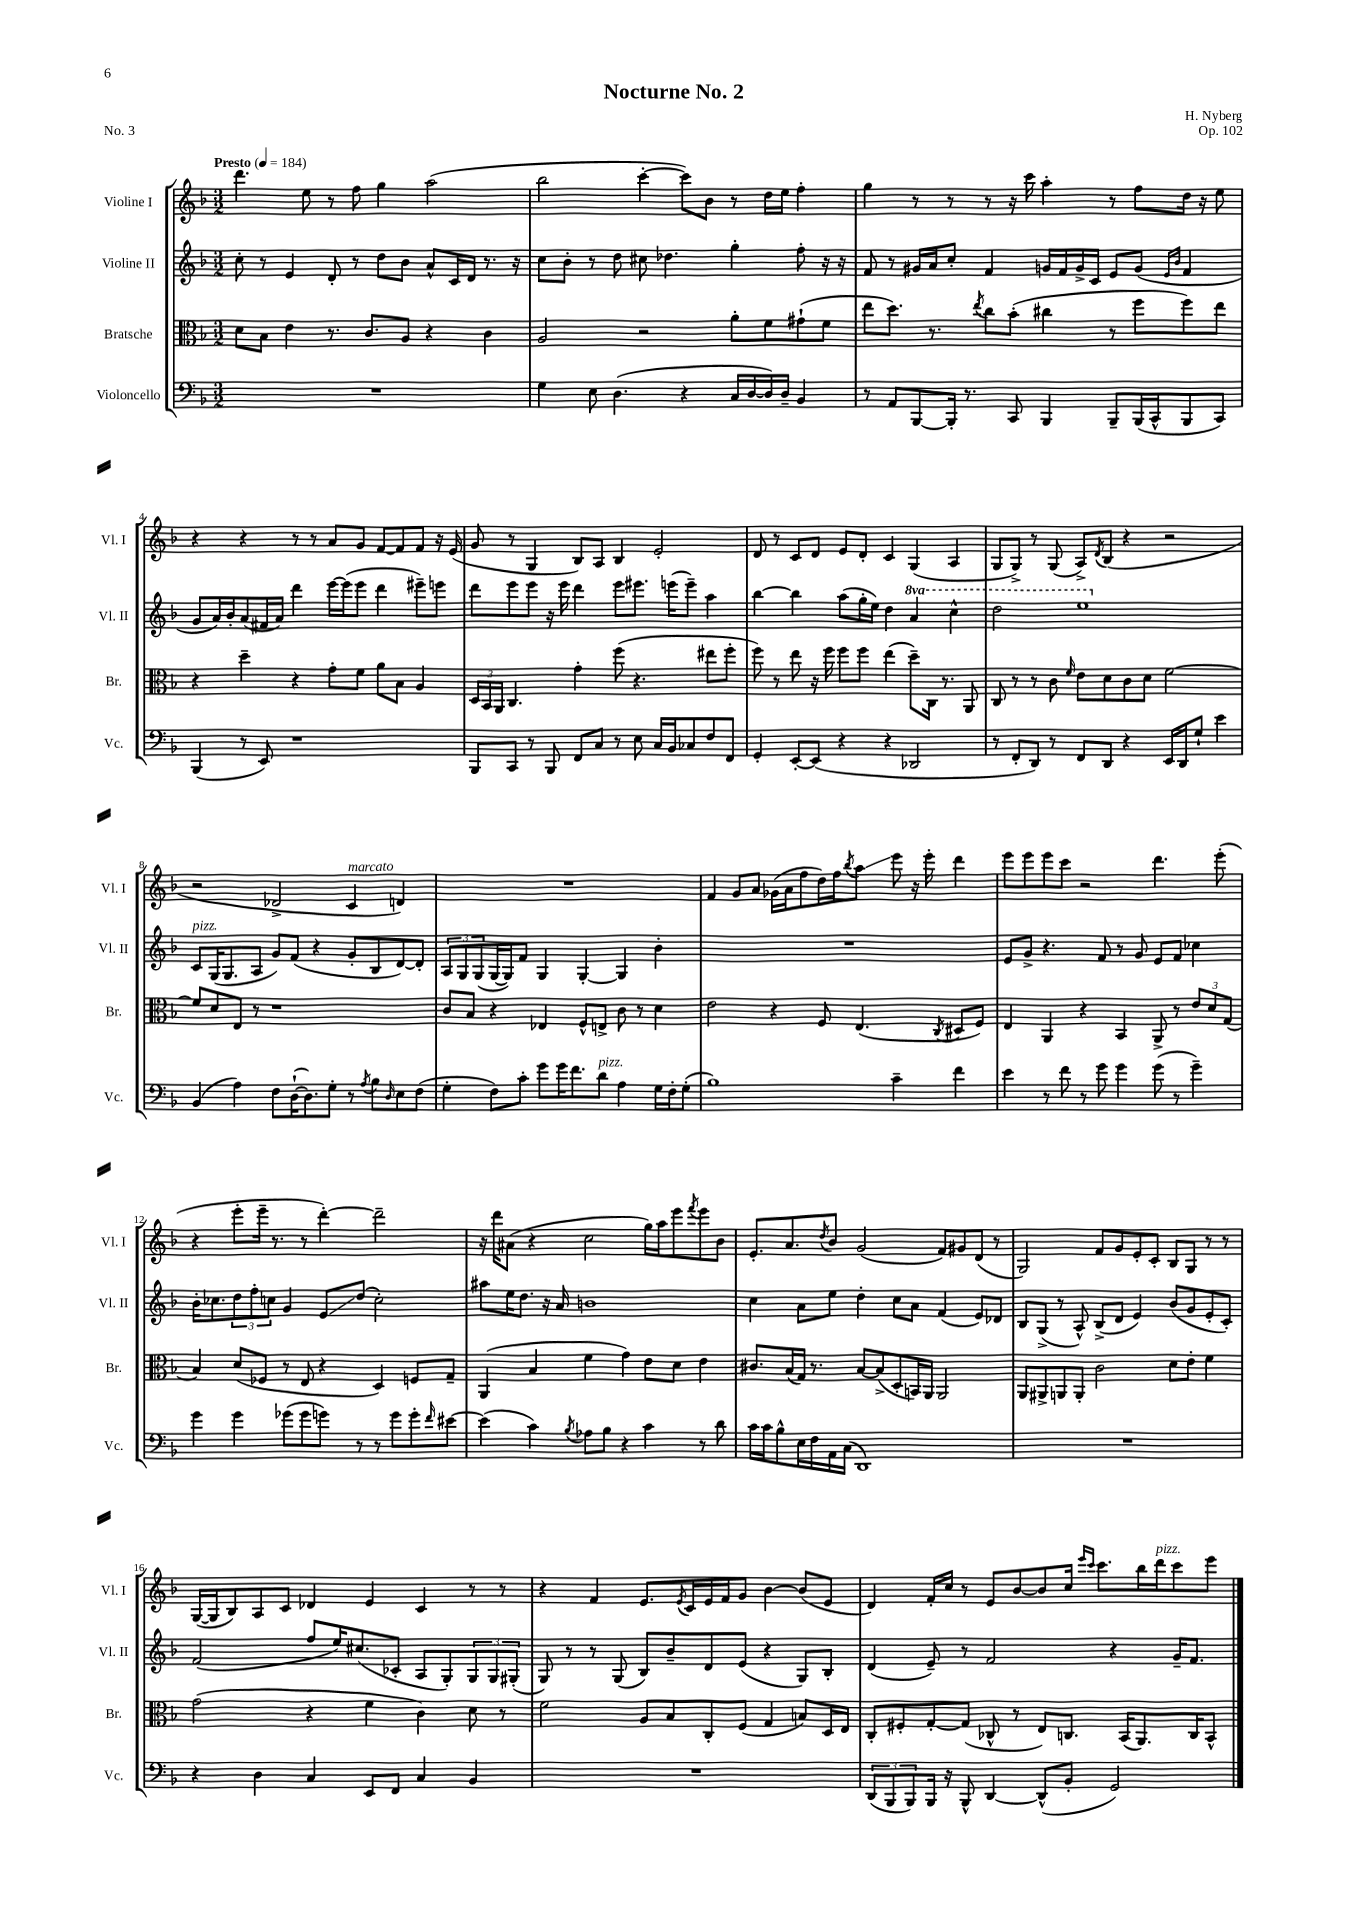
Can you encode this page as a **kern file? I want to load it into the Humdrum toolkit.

**kern	**kern	**kern	**kern
*staff4	*staff3	*staff2	*staff1
*clefF4	*clefC3	*clefG2	*clefG2
*k[b-]	*k[b-]	*k[b-]	*k[b-]
*M3/2	*M3/2	*M3/2	*M3/2
*MM184	*MM184	*MM184	*MM184
1.r	8d\L	8cc'\	4.ddd\
.	8B-\J	8r	.
.	4e\	4e/	.
.	.	.	8ee\
.	8.r	8d'/	8r
.	.	8r	8ff\
.	8.c/L	.	.
.	.	8dd\L	4gg\
.	8A/J	8b-\J	.
.	4r	8a^^/L	(2aa\
.	.	16c/L	.
.	.	16d/JJ	.
.	4c\	8.r	.
.	.	16r	.
=	=	=	=
4G\	2A/	8cc\L	2bb-\
.	.	8b-'\J	.
8E\	.	8r	.
(4.D\	.	8dd\	.
.	2r	8cc#\	[4ccc'\
.	.	4.dd-\	.
4r	.	.	8ccc\]L)
.	.	.	8b-\J
16C/LL	8a'\L	4gg'\	8r
[16D/	.	.	.
16D/])	8f\	.	16dd\LL
16D~/JJ	.	.	16ee\JJ
4BB-/	(8g#`\	8ff'\	4ff'\
.	8f\J	16r	.
.	.	16r	.
=	=	=	=
8r	8ee\L	8f/	4gg\
8AA/L	8.dd\J)	8r	.
[8BBB-/	.	16g#/LL	8r
.	8.r	16a/J	.
16BBB-'/]Jk	.	8cc'/J	8r
8.r	.	.	.
.	8qee/	.	.
.	8cc\L	4f/	8r
8CC/	(8b-'\J	.	16r
.	.	.	16ccc\
4BBB-/	4cc#\	16g/LL	4aa'\
.	.	16f/	.
.	.	16g^/	.
.	.	16c/JJ	.
8BBB-~/L	8r	8e/L	8r
(16BBB-/L	8ff\L	(8g/J	8ff\L
16CC^^/J	.	.	.
.	.	16qqe/LL	.
.	.	16qqb-/JJ	.
8BBB-/	8ff\)	4f/	16dd\Jk
.	.	.	16r
8CC/J)	8ee\J	.	8ee\
=	=	=	=
(4BBB-/	4r	8g/L	4r
.	.	16a/L)	.
.	.	16b-'/J	.
8r	4dd~\	(8a/	4r
8EE/)	.	16f#/L	.
.	.	16a/JJ)	.
1r	4r	4ddd\	8r
.	.	.	8r
.	8g'\L	[16eee\LL	8a/L
.	.	(16eee\]J	.
.	8f\J	8eee\J	8g/J
.	8a\L	4ddd\	[8f/L
.	8B-\J	.	8f/]
.	4A/	8eee#~\L)	8f/J
.	.	8eee\J	16r
.	.	.	(16e/
=	=	=	=
8BBB-/L	24D/LL	8ddd\L	8g/
.	24BB-/	.	.
.	24AA/JJ	.	.
8CC/J	4.C/	8eee\	8r
8r	.	8eee\J	4G/
8BBB-/	.	16r	.
.	.	16eee\	.
8FF/L	4g'\	4ddd\	8B-/L)
8C/J	.	.	8A/J
8r	(8ff\	8eee\L	4B-/
8E\	4.r	8.eee#\J	.
16C/LL	.	.	2e'/
16BB-/J	.	(16eee\LK	.
8C-/	.	8eee~\J)	.
8F/	8ee#\L	4aa\	.
8FF/J	8ff'\J	.	.
=	=	=	=
4GG'/	8ff\)	[4bb-\	8d/
.	8r	.	8r
[8EE'/L	8ee\	4bb-\]	8c/L
(8EE/]J	16r	.	8d/J
.	16ff\	.	.
4r	8ff\L	(8aa\L	8e/L
.	8ff\J	16gg'\L	8d'/J
.	.	16ee\JJ)	.
4r	(4ee\	4dd\	4c/
2DD-/	8dd~\L)	4aa/	(4G/
.	16C\Jk	.	.
.	8.r	.	.
.	.	4ccc^^\	4A/
.	8AA/	.	.
=	=	=	=
8r	8C/	2ddd\	8G/L
8FF'/L	8r	.	8G^/J)
8DD/J)	8r	.	8r
8r	8c\	.	(8G/
.	16qqf/	.	.
8FF/L	8e\L	1eee	8A^/L)
.	.	.	8qd/
8DD/J	8d\	.	(8B-/J
4r	8c\	.	4r
.	8d\J	.	.
16EE/LL	[2f\	.	2r
16DD/J	.	.	.
8G`/J	.	.	.
4e\	.	.	.
=	=	=	=
(4BB-/	8f/]L	8c/L	2r
.	8d/	(16G/K	.
.	.	8.G/	.
4A\)	8E/J	.	.
.	8r	8A/J	.
8F\L	1r	8g/L)	2d-^/
([16D`\K	.	(8f/J	.
8.D\])	.	.	.
.	.	4r	.
8G'\J	.	.	.
8r	.	8g'/L	4c/
8qA/	.	.	.
8B-\L	.	8B-/	.
16qqD/	.	.	.
8E\	.	[8d/)	4d/)
(8F\J	.	8d'/]J	.
=	=	=	=
4G'\	8c/L	12A/L	1.r
.	.	12G/	.
.	8B-/J	.	.
.	.	(12G/	.
8F\L)	4r	[16G/L	.
.	.	16G/]J)	.
8c'\J	.	8f/J	.
8g\L	4E-/	4G/	.
16g\K	.	.	.
8.f\	.	.	.
.	8F^^/L	[4G'/	.
8d\J	8E^/J	.	.
4A\	8c\	4G/]	.
.	8r	.	.
16G\LL	4d\	4b-'\	.
16F'\J	.	.	.
(8G'\J	.	.	.
=	=	=	=
1B-)	2e\	1.r	4f/
.	.	.	8g/L
.	.	.	8a/J
.	4r	.	(16g-\LL
.	.	.	16a\J
.	.	.	8ff\
.	8F/	.	16dd\L)
.	.	.	16ff\J
.	.	.	8qbb-/
.	(4.E/	.	8aa\J
4c~\	.	.	8eee\
.	.	.	16r
.	.	.	16eee'\
.	8qC/	.	.
4f\	8D#/L	.	4ddd\
.	8F/J)	.	.
=	=	=	=
4e\	4E/	8e/L	8eee\L
.	.	8g^/J	8eee\
8r	4AA/	4.r	8eee\
8f\	.	.	8ccc\J
8r	4r	.	2r
8g\	.	8f/	.
4g\	4BB-/	8r	.
.	.	8g/	.
(8g\	8AA^/	8e/L	4.ddd\
8r	8r	8f/J	.
4g~\)	12e/L	4cc-\	.
.	12d/	.	.
.	.	.	(8eee'\
.	(12G/J	.	.
=	=	=	=
4g\	4B-/)	16b-'\LK	4r
.	.	8.cc-\	.
4g\	(8d/L	12dd\	8eee'\L
.	.	12ff'\	.
.	8F-/J	.	16eee~\Jk
.	.	12cc\J	.
.	.	.	8.r
(8g-\L	8r	4g/	.
8g-\	8E/	.	8r
8g\J)	4r	8e/L	[4ddd'\)
8r	.	(8dd/J	.
8r	4D/)	2cc'\)	2ddd~\]
8g\L	.	.	.
8g'\	8F/L	.	.
16qqf/	.	.	.
[8e#\J	8G~/J	.	.
=	=	=	=
(4e#\]	(4AA/	8aa#\L	16r
.	.	.	16ddd\LK
.	.	16ee\K	(8a#\J
.	.	8.dd\J	.
4c\)	4B-/	.	4r
.	.	16r	.
.	.	16a/	.
8qB-/	.	.	.
8A-\L	4f\	1b	2cc\
8B-\J	.	.	.
4r	4g\)	.	.
4c\	8e\L	.	16gg\LL)
.	.	.	16aa\J
.	8d\J	.	8eee\
.	.	.	8qfff/
8r	4e\	.	8eee\
8d\	.	.	8b-\J
=	=	=	=
16c\LL	8.c#/L	4cc\	8.e'/L
16c\J	.	.	.
8B-^^\	.	.	.
.	(16B-/L	.	8.a/
16E\L	16G/JJ)	8a\L	.
16F\	8.r	.	.
.	.	.	8qdd/
16AA\	.	8ee\J	8b-/J
(16C\JJ	.	.	.
1DD)	[8B-/L	4dd'\	(2g/
.	(8B-^/]	.	.
.	8D'/	8cc\L	.
.	16BB/L)	8a\J	.
.	16AA/JJ	.	.
.	2AA/	(4f/	8f/L)
.	.	.	8g#/
.	.	8e/L)	(8d/J
.	.	8d-/J	8r
=	=	=	=
1.r	8AA/L	8B-/L	2G/)
.	8AA#^/	(8G^/J	.
.	8AA/	8r	.
.	8AA'/J	8A^^/)	.
.	2c\	(8B-^/L	8f/L
.	.	8d/J	8g/
.	.	4e/)	8e'/
.	.	.	8c'/J
.	8d\L	(8b-/L	8B-/L
.	8e'\J	8g/	8G/J
.	4f\	8e'/	8r
.	.	8c'/J)	8r
=	=	=	=
4r	(2g\	(2f/	([16G/LL
.	.	.	16G/]J
.	.	.	8B-/)
4D\	.	.	8A/
.	.	.	8c/J
4C/	4r	8ff/L	4d-/
.	.	16ee/K)	.
.	.	(8.cc#/	.
8EE/L	4f\	.	4e/
8FF/J	.	8c-'/J	.
4C/	4c\)	8A/L	4c/
.	.	8G'/)	.
4BB-/	8d\	12G/	8r
.	.	12G/	.
.	8r	.	8r
.	.	(12G#'/J	.
=	=	=	=
1.r	2f\	8G/)	4r
.	.	8r	.
.	.	8r	4f/
.	.	(8G/	.
.	8A/L	8B-/L)	8.e/L
.	8B-/	8b-~/	.
.	.	.	8qe/
.	.	.	16c/L
.	8C'/	8d/	16e/
.	.	.	16f/J
.	(8F/J	(8e/J	8g/J
.	4G/	4r	[4b-\
.	8B/L)	8G/L)	(8b-/]L
.	16D/L	8B-'/J	8e/J
.	16E/JJ	.	.
=	=	=	=
(12DD/L	8C'/L	(4d/	4d/)
12BBB-/	.	.	.
.	8F#'/	.	.
12BBB-/)	.	.	.
16BBB-/Jk	[8G'/	8e~/)	16f'/LL
16r	.	.	16cc/JJ
8BBB-^^/	(8G/]J	8r	8r
[4DD/	8C-^^/	2f/	8e/L
.	8r	.	[8b-/
(8DD^^/]L	8E/L)	.	8b-/]
8BB-'/J	8.C/J	.	16cc/Jk
.	.	.	16qqeee/LL
.	.	.	16qqccc/JJ
.	.	.	8.ccc\L
2GG/)	.	4r	.
.	(16BB-/LK	.	.
.	8.AA/)	.	16bb-\L
.	.	.	16ddd\J
.	.	16g~/LK	8ccc\
.	16C/K	8.f/J	.
.	8BB-^^/J	.	8eee\J
==	==	==	==
*-	*-	*-	*-
